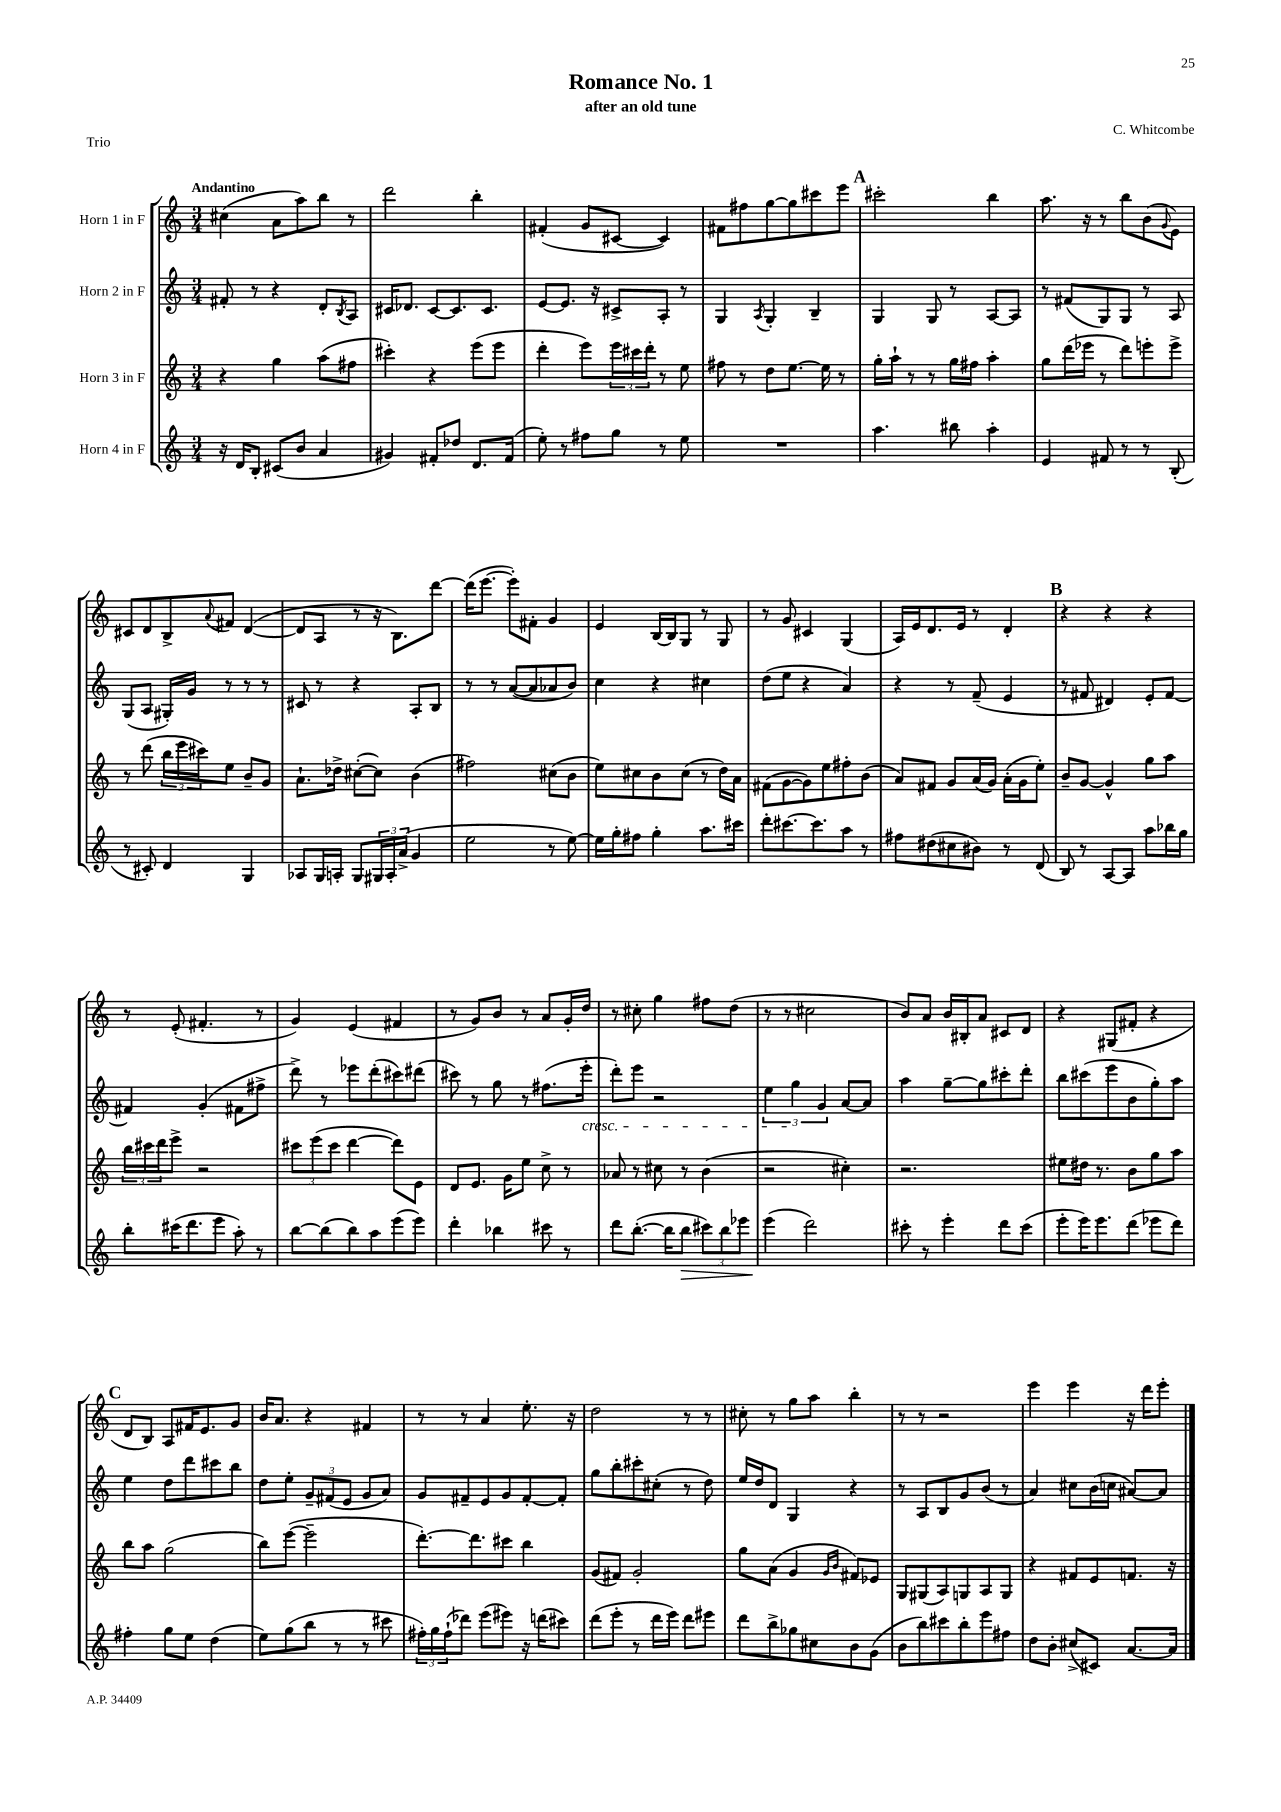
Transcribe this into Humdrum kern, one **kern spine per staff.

**kern	**kern	**kern	**kern
*staff4	*staff3	*staff2	*staff1
*clefG2	*clefG2	*clefG2	*clefG2
*k[]	*k[]	*k[]	*k[]
*M3/4	*M3/4	*M3/4	*M3/4
16r	4r	8f#'	(4cc#
16d	.	.	.
8B'	.	8r	.
(8c#	4gg	4r	8a
8b	.	.	8aa)
4a	(8aa	8d'	8bb
.	.	8qB	.
.	8ff#	8A	8r
=	=	=	=
4g#)	4ccc#')	16c#	2ddd
.	.	8.d-	.
8f#'	4r	[8c#	.
8dd-	.	8.c#]	.
8.d	(8eee	.	4bb'
.	.	8.c#	.
.	8eee	.	.
(16f#	.	.	.
=	=	=	=
8ee')	4ddd'	[8e	(4f#'
8r	.	8.e]	.
8ff#	8eee)	.	8g
.	.	16r	.
8gg	24eee	8c#^	[8c#
.	24ccc#	.	.
.	24ddd'	.	.
8r	8r	8A'	4c#])
8ee	8ee	8r	.
=	=	=	=
2.r	8ff#	4G	8f#
.	8r	.	8ff#
.	.	8qA	.
.	8dd	4G'	[8gg
.	[8.ee	.	8gg]
.	.	4B~	8ccc#
.	16ee]	.	.
.	8r	.	8eee
=	=	=	=
4.aa	16gg'	4G	2ccc#'
.	16aa`	.	.
.	8r	.	.
.	8r	8G	.
8bb#	16gg	8r	.
.	16ff#	.	.
4aa'	4aa'	[8A	4bb
.	.	8A]	.
=	=	=	=
4e	8gg	8r	8.aa
.	(16ddd	(8f#	.
.	16eee-	.	16r
8f#	8r	8G)	8r
8r	8ddd)	8G	8bb
8r	8eee'	8r	(8b
.	.	.	8qqg
(8B'	8eee^	8A	8e)
=	=	=	=
8r	8r	(8G	8c#
8c#')	(8ddd	8A	8d
4d	24bb	16G#')	8B^
.	24eee	.	.
.	.	16g	.
.	24ccc#)	.	.
.	.	.	8qqa
.	8ee	8r	8f#
4G	8b~	8r	([4d
.	8g	8r	.
=	=	=	=
8A-	8.a`	8c#	8d]
16G	.	8r	8A
16A'	16dd-^	.	.
8G	([8cc#'	4r	8r
24G#	8cc#])	.	16r
24A'	.	.	.
.	.	.	8.B)
(24a^	.	.	.
4g	(4b	8A'	.
.	.	8B	[8ddd
=	=	=	=
2ee	2ff#)	8r	(16ddd]
.	.	.	[8.eee
.	.	8r	.
.	.	([8a	8eee'])
.	.	8a]	8f#'
8r	(8cc#	8a-	4g
[8ee)	8b	8b)	.
=	=	=	=
16ee]	8ee)	4cc	4e
16gg'	.	.	.
8ff#	8cc#	.	.
4gg'	8b	4r	[16B
.	.	.	16B]
.	(8cc#	.	8G
8.aa	8r	4cc#	8r
.	16dd)	.	8G
16ccc#	16a	.	.
=	=	=	=
8ddd'	(8f#	(8dd	8r
[8.ccc#	[8g	8ee	8g
.	8g])	4r	4c#
8.ccc#]	.	.	.
.	8ee	.	.
8aa	8ff#'	4a)	(4G
8r	(8b	.	.
=	=	=	=
8ff#	8a)	4r	16A)
.	.	.	16e
(8dd#	8f#	.	8.d
8cc#	8g	8r	.
.	.	.	16e
8b#)	(16a	(8f~	8r
.	16g)	.	.
8r	(16a'	4e	4d'
.	16g	.	.
(8d	8ee')	.	.
=	=	=	=
8B)	8b~	8r	4r
8r	[8g	8f#	.
[8A	4g^^]	4d#)	4r
8A]	.	.	.
8aa	8gg	8e'	4r
16bb-	8aa	[8f#	.
16gg	.	.	.
=	=	=	=
8bb'	24bb	4f#]	8r
.	24ccc#	.	.
.	24ddd	.	.
(16ccc#	8eee^	.	(8e'
8.ddd	.	.	.
.	2r	(4g'	4.f#'
8eee	.	.	.
8aa')	.	8f#	.
8r	.	8ff#^	8r
=	=	=	=
[8bb	12ccc#	8ddd^)	4g)
.	(12eee	.	.
(8bb]	.	8r	.
.	12ccc#	.	.
8bb)	[4ddd	8eee-	(4e
8aa	.	(8ddd'	.
(8eee	8ddd])	8ccc#)	4f#
8eee)	8e	(8ddd#	.
=	=	=	=
4ddd'	8d	8ccc#)	8r
.	8.e	8r	8g)
4bb-	.	8gg	8b
.	16g	.	.
.	8ee	8r	8r
8ccc#	8cc^	(8.ff#	8a
8r	8r	.	16g'
.	.	16eee'	16dd
=	=	=	=
8ddd	8a-	8ddd')	8r
([8.bb'	8r	8eee	8cc#'
.	8cc#	2r	4gg
16bb]	.	.	.
8bb	8r	.	.
12ccc#)	(4b	.	8ff#
12bb	.	.	.
.	.	.	(8dd
12eee-	.	.	.
=	=	=	=
(4eee	2r	6ee	8r
.	.	.	8r
.	.	6gg	.
2ddd)	.	.	2cc#
.	.	6g	.
.	4cc#')	[8a	.
.	.	8a]	.
=	=	=	=
8ccc#'	2.r	4aa	8b)
8r	.	.	8a
4eee'	.	[8gg~	16b
.	.	.	16B#'
.	.	8gg]	8a
8ddd	.	8ccc#'	8c#
(8ccc#	.	8ddd'	8d
=	=	=	=
8eee'	8ee#	8bb	4r
16eee)	16dd#	(8ccc#	.
8.eee	8.r	.	.
.	.	8eee	(8G#
(8ddd	8b	8b	8f#'
8eee-	8gg	8gg')	4r
8ddd)	8aa	8aa	.
=	=	=	=
4ff#'	8bb	4ee	8d
.	8aa	.	8B)
8gg	(2gg	8dd	8A
8ee	.	8ddd	16f#
.	.	.	8.e
(4dd	.	8ccc#	.
.	.	8bb	8g
=	=	=	=
8ee)	8bb)	8dd	16b
.	.	.	8.a
(8gg	([8eee	8ee'	.
8bb	2eee~]	12g~	4r
.	.	(12f#	.
8r	.	.	.
.	.	12e	.
8r	.	8g	4f#
8ccc#	.	8a)	.
=	=	=	=
24ff#')	[8.ddd')	8g	8r
24gg	.	.	.
(24ff#`	.	.	.
8ddd-)	.	8f#~	8r
.	8.ddd]	.	.
(8eee	.	8e	4a
8eee#)	8ccc#	8g	.
16r	4bb	[8f#'	8.ee'
(16ddd	.	.	.
8ccc#)	.	8f#']	.
.	.	.	16r
=	=	=	=
(8ddd	(8g	8gg	2dd
8eee'	8f#)	8bb'	.
8r	2g'	8ccc#'	.
16ddd	.	(8cc#'	.
16eee)	.	.	.
8ddd	.	8r	8r
8eee#	.	8dd)	8r
=	=	=	=
8ddd	8gg	16ee	8cc#'
.	.	16dd	.
8bb^	(8a	8d	8r
8gg-	4g	4G	8gg
8cc#	.	.	8aa
.	16qqg	.	.
.	16qqb	.	.
8b	8f#)	4r	4bb'
(8g	8e-	.	.
=	=	=	=
8b	8G	8r	8r
8bb)	(8G#	8A	8r
8ccc#	8A)	8B	2r
8bb'	8G	8g	.
8eee	8A	(8b	.
8ff#	8G	8r	.
=	=	=	=
8dd	4r	4a)	4eee
8b'	.	.	.
(8cc#^	8f#	8cc#	4eee
8c#)	8e	(16b	.
.	.	16cc	.
[8.a	8.f	[8a#)	16r
.	.	.	16ddd
.	.	8a#]	8eee'
16a]	16r	.	.
==	==	==	==
*-	*-	*-	*-
